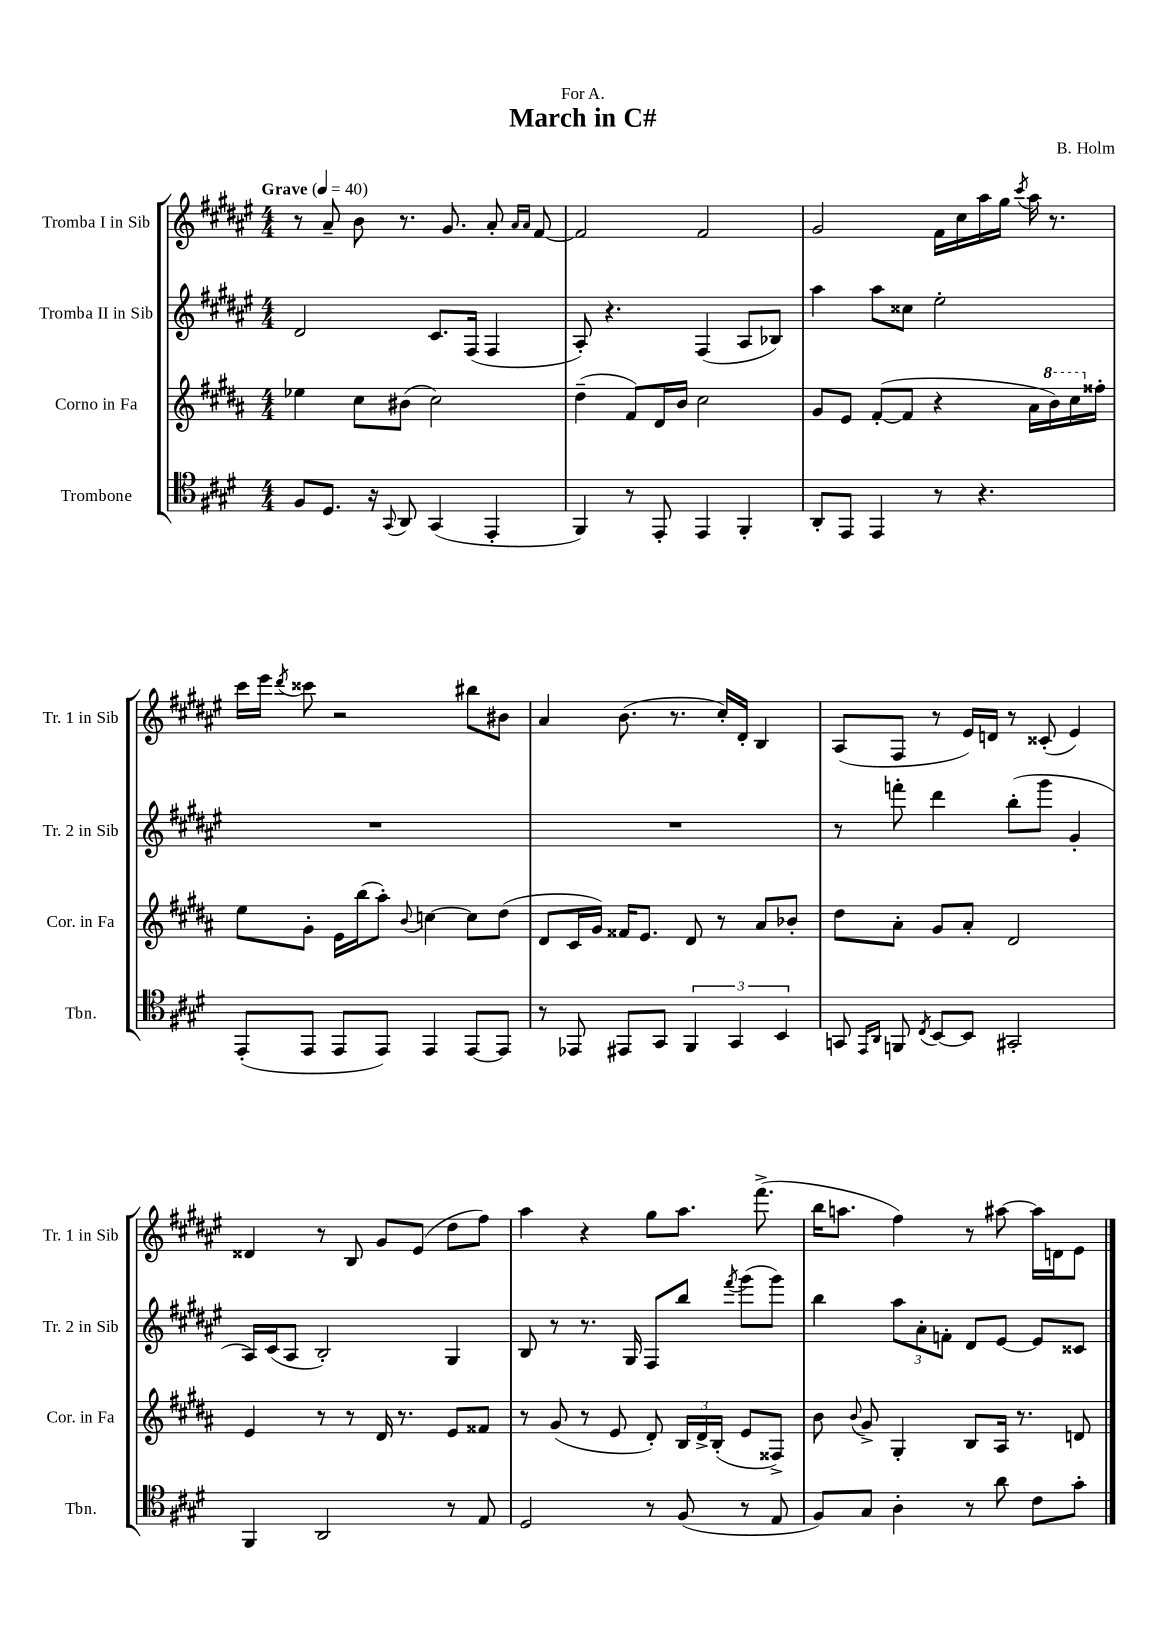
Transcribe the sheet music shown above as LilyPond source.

\header { title = "March in C#" composer = "B. Holm" dedication = "For A." }
<<
\new StaffGroup <<
\new Staff = "s0" \with { instrumentName = "Tromba I in Sib" shortInstrumentName = "Tr. 1 in Sib" } {
    \clef treble \key fis \major \numericTimeSignature \time 4/4 \tempo "Grave" 4 = 40
    \autoBeamOff r8 ais'8-- b'8 r8. gis'8. ais'8-. \grace { ais'16[ ais'16] } fis'8~ |
    fis'2 fis'2 |
    gis'2 fis'16[ cis''16 ais''16 gis''16] \acciaccatura { cis'''8 } ais''16 r8. |
    cis'''16[ eis'''16] \acciaccatura { dis'''8 } cisis'''8 r2 bis''8[ bis'8] |
    ais'4 b'8.( r8. cis''16[-.) dis'16]-. b4 |
    ais8[( fis8] r8 eis'16[) d'16] r8 cisis'8-.( eis'4) |
    disis'4 r8 b8 gis'8[ eis'8]( dis''8[ fis''8]) |
    ais''4 r4 gis''8[ ais''8.] fis'''8.->( |
    b''16[ a''8.] fis''4) r8 ais''8~ ais''16[ d'16 eis'8] \bar "|." |
}
\new Staff = "s1" \with { instrumentName = "Tromba II in Sib" shortInstrumentName = "Tr. 2 in Sib" } {
    \clef treble \key fis \major \numericTimeSignature \time 4/4
    \autoBeamOff dis'2 cis'8.[ fis16]( fis4 |
    ais8-.) r4. fis4( ais8[ bes8]) |
    ais''4 ais''8[ cisis''8] eis''2-. |
    R1 |
    R1 |
    r8 f'''8-. dis'''4 b''8[-.( gis'''8] gis'4-. |
    ais16[) cis'16( ais8] b2-.) gis4 |
    b8 r8 r8. gis16 fis8[ b''8] \acciaccatura { fis'''8 } gis'''8[( gis'''8]) |
    b''4 \tuplet 3/2 { ais''8[ ais'8-. f'8]-. } dis'8[ eis'8]~ eis'8[ cisis'8] \bar "|." |
}
\new Staff = "s2" \with { instrumentName = "Corno in Fa" shortInstrumentName = "Cor. in Fa" } {
    \clef treble \key b \major \numericTimeSignature \time 4/4
    \autoBeamOff ees''4 cis''8[ bis'8]( cis''2) |
    dis''4--( fis'8[) dis'16 b'16] cis''2 |
    gis'8[ e'8] fis'8[~-.( fis'8] r4 ais'16[ \ottava #1 b''16) cis'''16 \ottava #0 fisis''16]-. |
    e''8[ gis'8]-. e'16[ b''16( ais''8]-.) \appoggiatura { b'8 } c''4~ c''8[ dis''8]( |
    dis'8[ cis'16 gis'16]) fisis'16[ e'8.] dis'8 r8 ais'8[ bes'8]-. |
    dis''8[ ais'8]-. gis'8[ ais'8]-. dis'2 |
    e'4 r8 r8 dis'16 r8. e'8[ fisis'8] |
    r8 gis'8( r8 e'8 dis'8-.) \tuplet 3/2 { b16[ dis'16-> b16]-.( } e'8[ fisis8]->) |
    b'8 \appoggiatura { b'8 } gis'8-> gis4-. b8[ ais16] r8. d'8 \bar "|." |
}
\new Staff = "s3" \with { instrumentName = "Trombone" shortInstrumentName = "Tbn." } {
    \clef tenor \key e \major \numericTimeSignature \time 4/4
    \autoBeamOff fis8[ dis8.] r16 \appoggiatura { gis,8 } a,8 gis,4( e,4-. |
    fis,4) r8 e,8-. e,4 fis,4-. |
    a,8[-. e,8] e,4 r8 r4. |
    e,8[-.( e,8] e,8[ e,8]) e,4 e,8[~ e,8] |
    r8 ees,8 eis,8[ gis,8] \tuplet 3/2 { fis,4 gis,4 b,4 } |
    g,8 \grace { e,16[ a,16] } f,8 \acciaccatura { cis8 } b,8[~ b,8] gis,2-. |
    fis,4 a,2 r8 e8 |
    dis2 r8 fis8( r8 e8 |
    fis8[) gis8] a4-. r8 a'8 cis'8[ gis'8]-. \bar "|." |
}
>>
>>
\layout { \context { \Score \remove "Bar_number_engraver" } }
